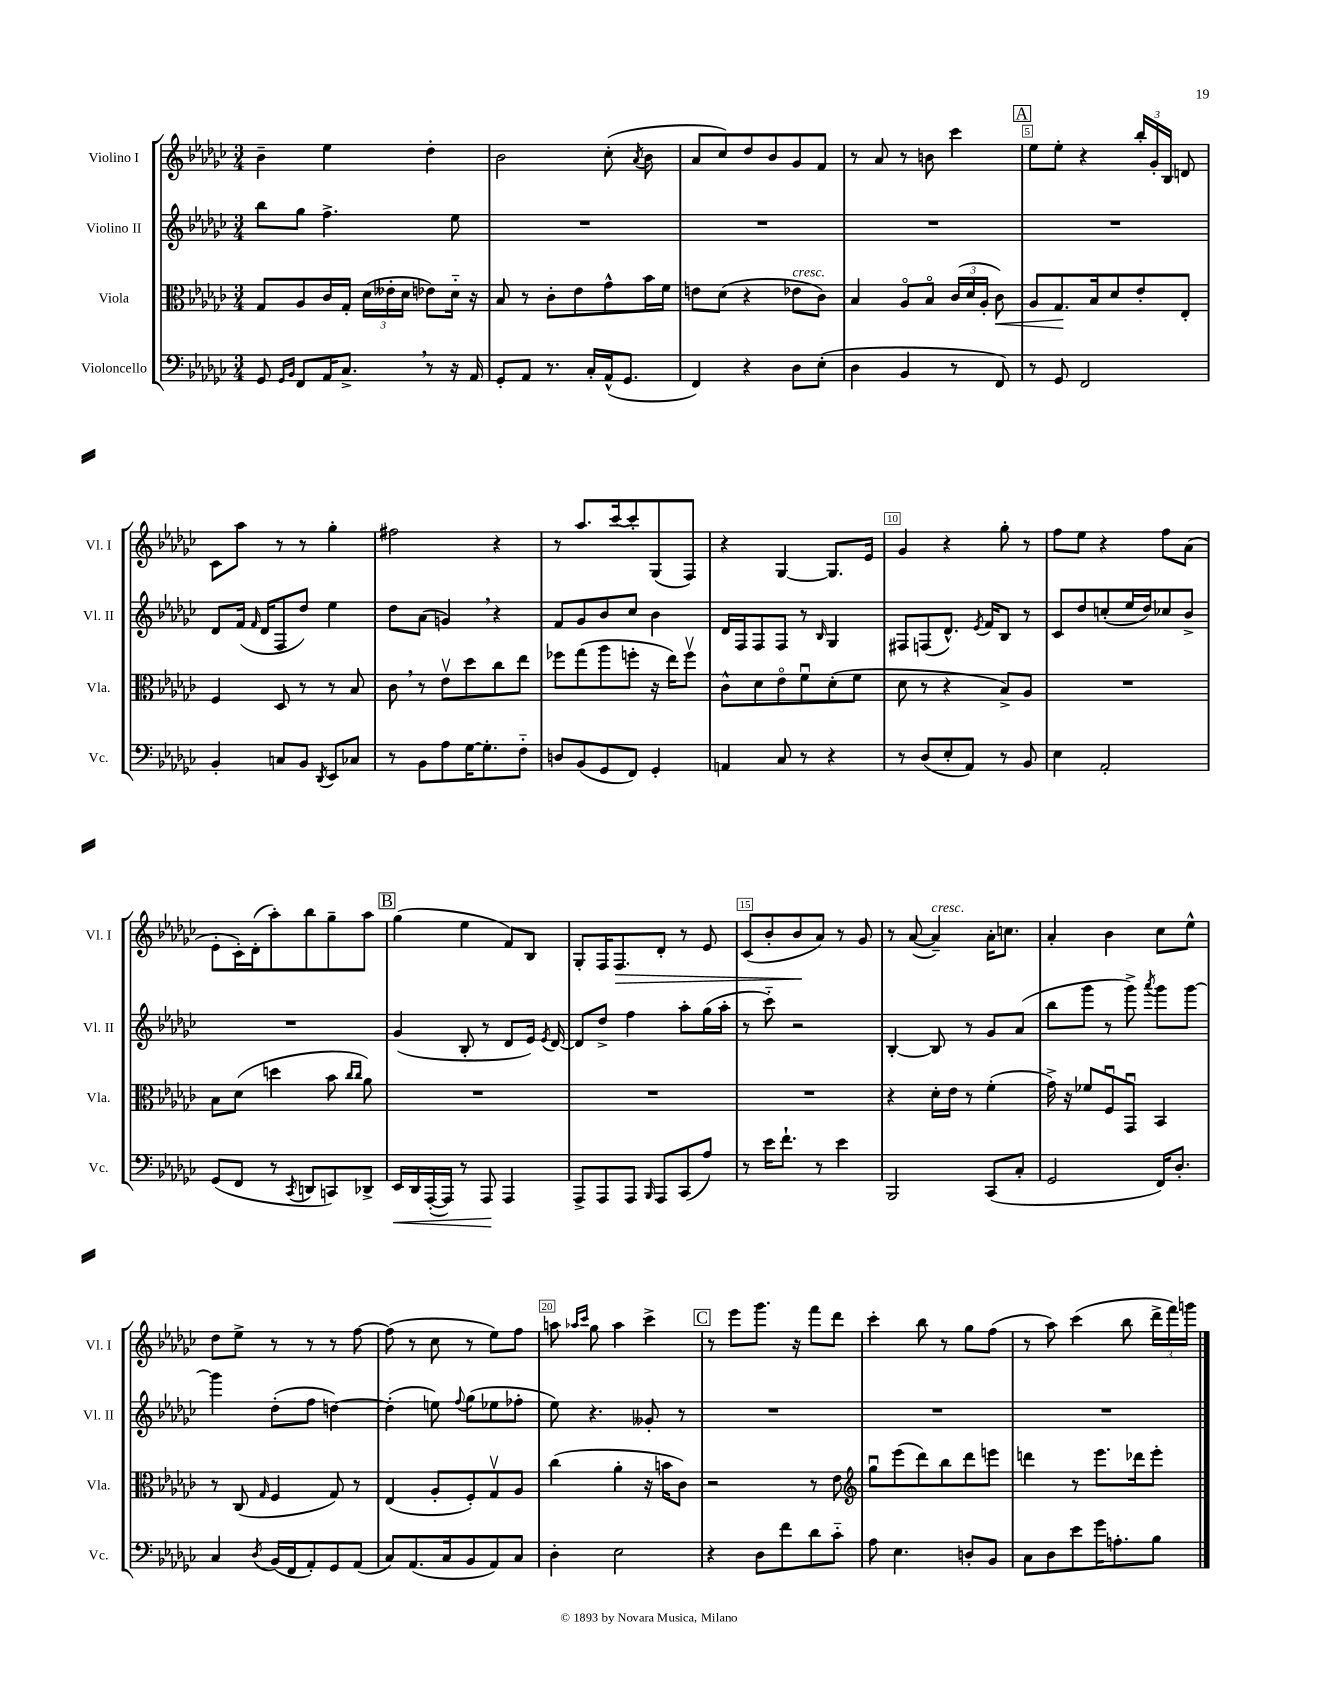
<<
\new StaffGroup <<
\new Staff = "s0" \with { instrumentName = "Violino I" shortInstrumentName = "Vl. I" } {
    \clef treble \key ges \major \numericTimeSignature \time 3/4
    \autoBeamOff bes'4-- ees''4 des''4-. |
    bes'2 ces''8-.( \acciaccatura { aes'8 } bes'8 |
    aes'8[ ces''8) des''8 bes'8 ges'8 f'8] |
    r8 aes'8 r8 b'8 ces'''4 |
    \mark \markup { \box "A" } ees''8[ ees''8]-. r4 \tuplet 3/2 { bes''16[-. ges'16-. bes16] } d'8 |
    ces'8[ aes''8] r8 r8 ges''4-. |
    fis''2 r4 |
    r8 aes''8.[ ces'''16~ ces'''8-. ges8( f8]) |
    r4 ges4~ ges8.[ ees'16] |
    ges'4 r4 ges''8-. r8 |
    f''8[ ees''8] r4 f''8[ aes'8]( |
    ees'8[-. ces'16-.) des'16-.( aes''8-.) bes''8 ges''8-- aes''8] |
    \mark \markup { \box "B" } ges''4( ees''4 f'8[) bes8] |
    ges8[-. f16 f8.\> des'8]-. r8 ees'8 |
    ces'8[( bes'8-. bes'8\! aes'8]) r8 ges'8 |
    r8 aes'8~( aes'4--^\markup { \italic "cresc." }) aes'16[-. c''8.] |
    aes'4-. bes'4 ces''8[ ees''8]-^ |
    des''8[ ees''8]-> r8 r8 r8 f''8~ |
    f''8( r8 ces''8 r8 ees''8[) f''8] |
    a''8 \grace { aes''16[ ces'''16] } ges''8 aes''4 ces'''4-> |
    \mark \markup { \box "C" } r8 ees'''8[ ges'''8.] r16 f'''8[ des'''8] |
    ces'''4-. bes''8 r8 ges''8[ f''8]( |
    r8 aes''8) ces'''4( bes''8 \tuplet 3/2 { des'''16[-> f'''16) g'''16] } \bar "|." |
}
\new Staff = "s1" \with { instrumentName = "Violino II" shortInstrumentName = "Vl. II" } {
    \clef treble \key ges \major \numericTimeSignature \time 3/4
    \autoBeamOff bes''8[ ges''8] f''4.-> ees''8 |
    R2. |
    R2. |
    R2. |
    \mark \markup { \box "A" } R2. |
    des'8[ f'16]( \grace { f'16 } des'16[ f8 des''8]) ees''4 |
    des''8[ aes'8]( g'4) \breathe r4 |
    f'8[ ges'8 bes'8 ces''8] bes'4 |
    des'16[ f16 f8 f8] r8 \grace { bes16 } ges4 |
    fis8[ f8( des'8.]-^) \acciaccatura { ees'8 } f'16[ bes8] r8 |
    ces'8[ des''8 c''8-.( ees''16 des''16) ces''8 bes'8]-> |
    R2. |
    \mark \markup { \box "B" } ges'4( bes8-. r8 des'8[ ees'16]) \acciaccatura { ees'8 } des'16~ |
    des'8[ des''8]-> f''4 aes''8[-. ges''16( aes''16]-. |
    r8 ces'''8-_) r2 |
    bes4~-. bes8 r8 ges'8[ aes'8]( |
    bes''8[ ges'''8] r8 ges'''8->) \acciaccatura { aes'''8 } ges'''8[ ges'''8]~ |
    ges'''4 des''8[-.( f''8] d''4~) |
    d''4-.( e''8) \appoggiatura { f''8 } ges''8[( ees''8 fes''8]-. |
    ees''8) r4. geses'8-. r8 |
    \mark \markup { \box "C" } R2. |
    R2. |
    R2. \bar "|." |
}
\new Staff = "s2" \with { instrumentName = "Viola" shortInstrumentName = "Vla." } {
    \clef alto \key ges \major \numericTimeSignature \time 3/4
    \autoBeamOff ges8[ aes8 ces'16 ges16]-. \tuplet 3/2 { des'16[( eeses'16-. des'16] } ees'8[) des'16]-_ r16 |
    bes8 r8 ces'8[-. ees'8 ges'8-^ bes'16 f'16] |
    e'8[ des'8]( r4 ees'8[^\markup { \italic "cresc." } ces'8]) |
    bes4 aes8[\flageolet bes8]\flageolet \tuplet 3/2 { ces'16[( des'16 aes16]-. } ces'8\<) |
    \mark \markup { \box "A" } aes8[ ges8.\! bes16 des'8 ees'8-. ees8]-. |
    f4 des8 r8 r8 bes8 |
    ces'8 \breathe r8 ees'8[\upbow des''8 ces''8 ees''8] |
    fes''8[ ges''8( aes''8 f''8]-. r16 ees''16[) f''8]\upbow |
    ces'8[-^ des'8 ees'8\flageolet f'8\downbow des'8-.( f'8] |
    des'8 r8 r4 bes8[->) aes8] |
    R2. |
    bes8[ des'8]( d''4 bes'8 \grace { ces''16[ ces''16] } aes'8) |
    \mark \markup { \box "B" } R2. |
    R2. |
    R2. |
    r4 des'16[-. ees'16] r8 f'4-.( |
    ges'16->) r16 fes'8[ f8\downbow ges,8]\downbow bes,4 |
    r8 ces8( \grace { ges16 } f4 ges8) r8 |
    ees4( aes8[-. f8-.) ges8\upbow aes8] |
    ces''4( aes'4-. r16 b'16[ ces'8]) |
    \mark \markup { \box "C" } r2 r8 ees'8 |
    \clef treble ges''8[\downbow ees'''8( des'''8) bes''8 des'''8 e'''8] |
    d'''4 r8 ees'''8.[ des'''16 ees'''8]-. \bar "|." |
}
\new Staff = "s3" \with { instrumentName = "Violoncello" shortInstrumentName = "Vc." } {
    \clef bass \key ges \major \numericTimeSignature \time 3/4
    \autoBeamOff ges,8 \grace { ges,16[ bes,16] } f,8[ aes,16 ces8.]-> \breathe r8 r16 aes,16 |
    ges,8[-. aes,8] r8. ces16[-. aes,16-^( ges,8.] |
    f,4) r4 des8[ ees8]-.( |
    des4 bes,4 r8 f,8) |
    \mark \markup { \box "A" } r8 ges,8 f,2 |
    bes,4-. c8[ bes,8] \acciaccatura { des,8 } ees,8[ ces8] |
    r8 bes,8[ aes8 ges16~ ges8.-. f8]-_ |
    d8[ bes,8( ges,8 f,8]) ges,4-. |
    a,4 ces8 r8 r4 |
    r8 des8[( ees8-. aes,8]) r8 bes,8 |
    ees4 aes,2-. |
    ges,8[( f,8] r8 \acciaccatura { ces,8 } d,8[ c,8) des,8]-> |
    \mark \markup { \box "B" } ees,16[\< des,16 aes,,16~-.( aes,,16]) r8 aes,,8\! aes,,4 |
    aes,,8[-> aes,,8 aes,,8] \grace { bes,,16 } aes,,8[ ces,8( aes8]) |
    r8 ees'16[ f'8.]-! r8 ees'4 |
    bes,,2 ces,8[( ces8]-. |
    ges,2 f,16[) des8.]-. |
    ces4 \acciaccatura { des8 } bes,16[( f,16 aes,8-.) ges,8 aes,8]( |
    ces8[) aes,8.( ces16 bes,8 aes,8) ces8] |
    des4-. ees2 |
    \mark \markup { \box "C" } r4 des8[ f'8 des'8 ces'8]-_ |
    aes8 ees4. d8[-. bes,8] |
    ces8[ des8 ees'8 ges'16 a8.-. bes8] \bar "|." |
}
>>
>>
\layout { \context { \Score \override BarNumber.break-visibility = ##(#f #t #t) barNumberVisibility = #(every-nth-bar-number-visible 5) \override BarNumber.stencil = #(make-stencil-boxer 0.1 0.3 ly:text-interface::print) } }
